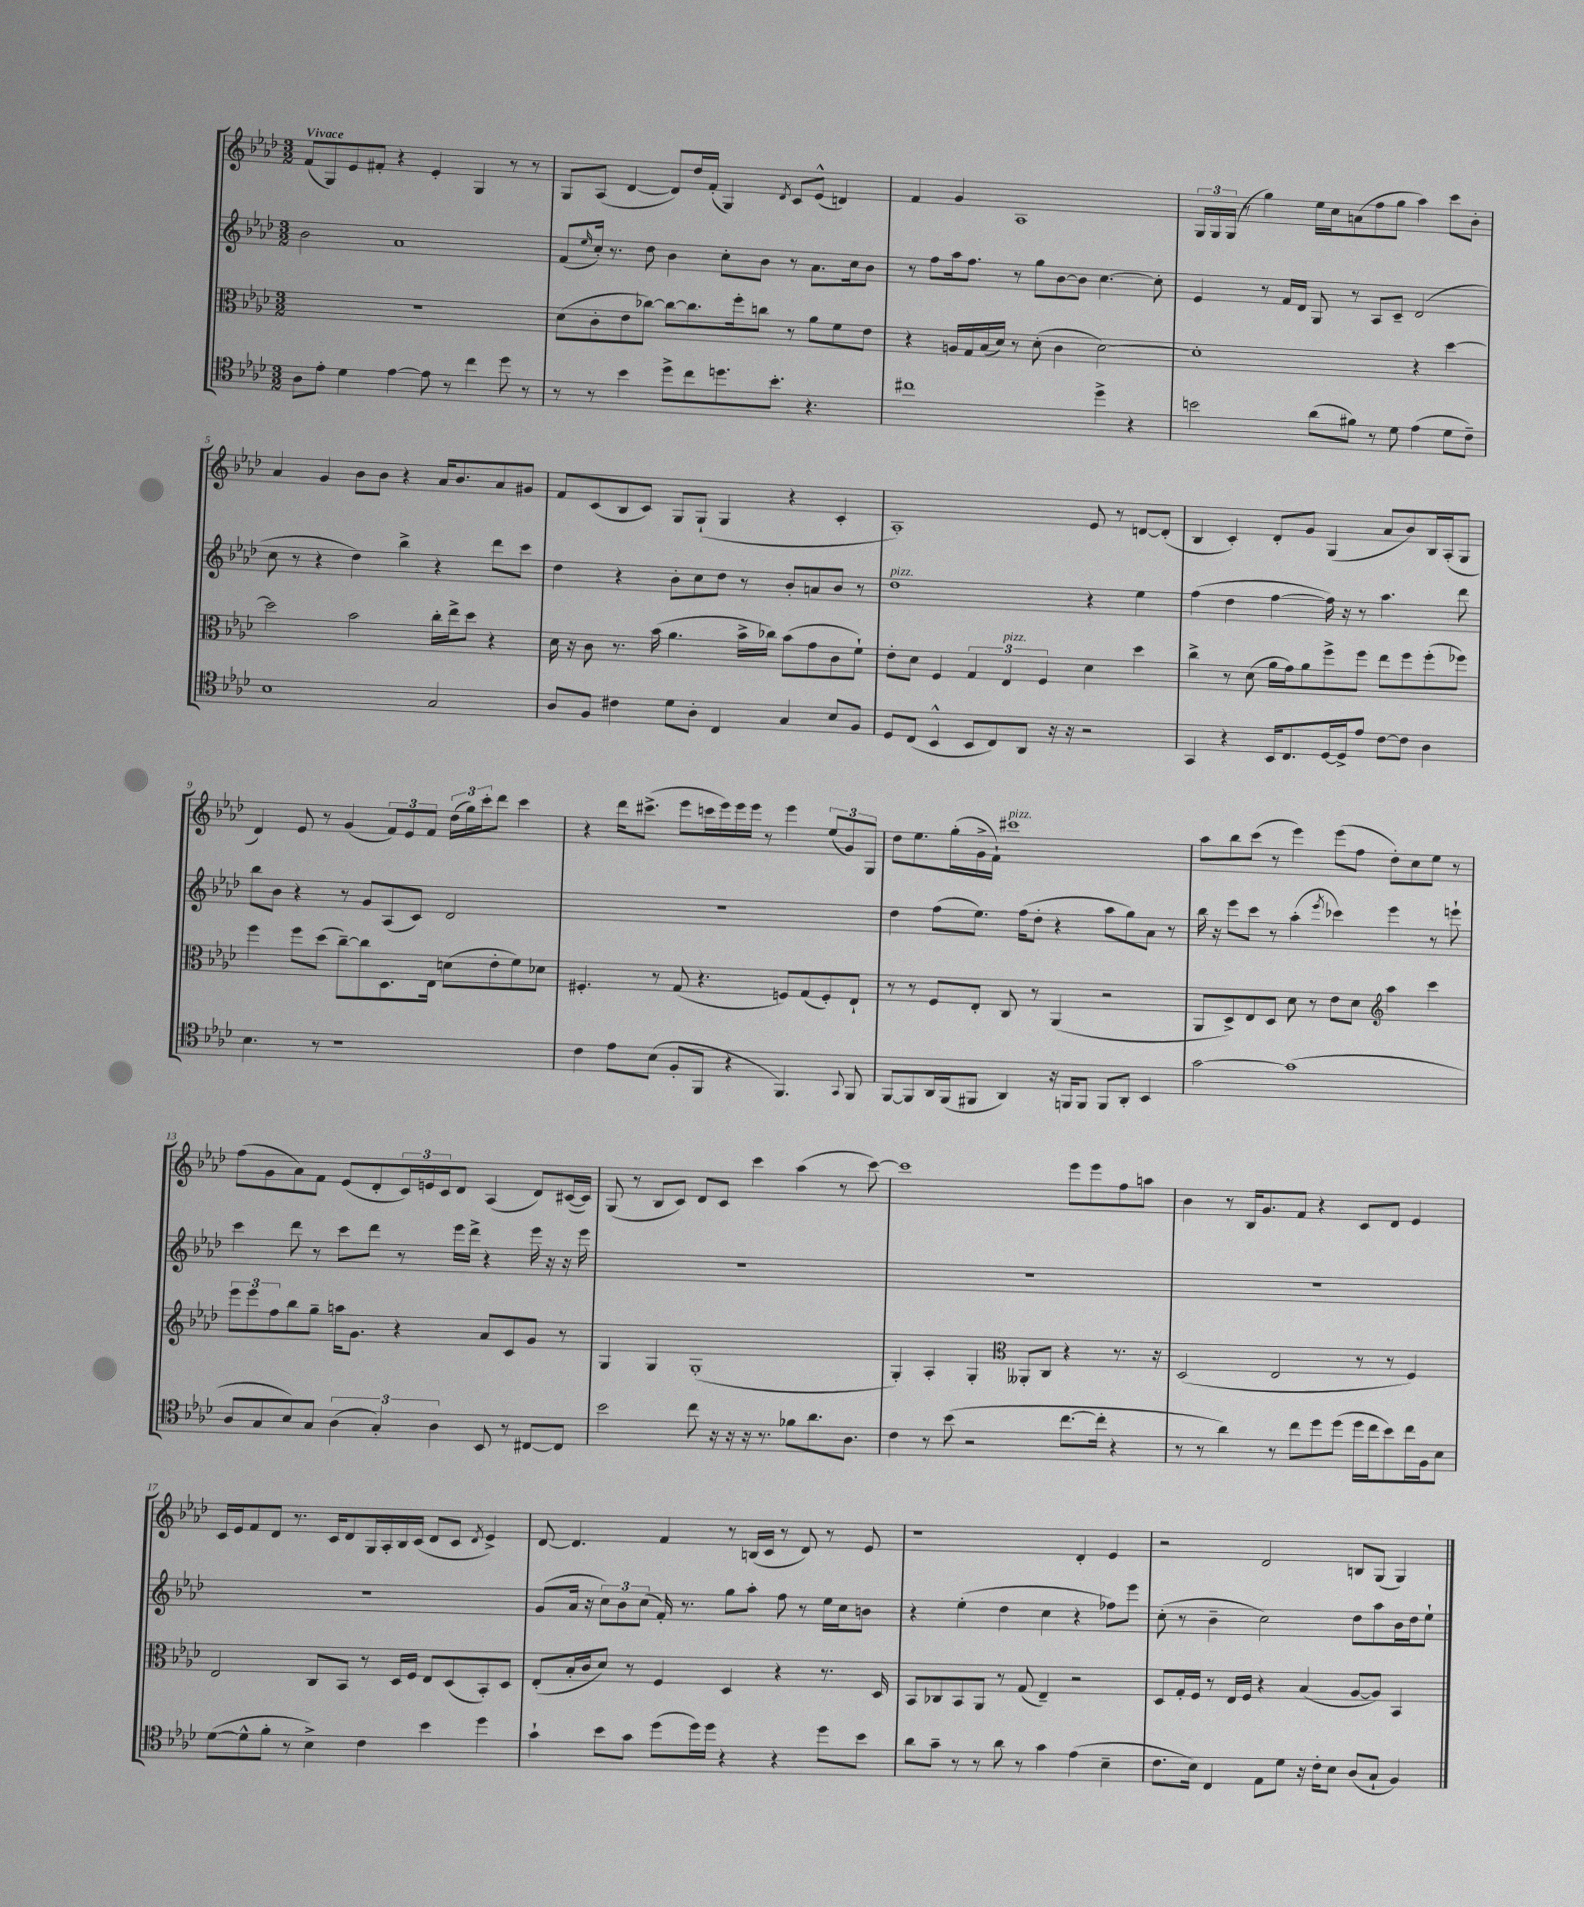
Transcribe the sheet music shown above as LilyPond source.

<<
\new StaffGroup <<
\new Staff = "s0" {
    \clef treble \key aes \major \numericTimeSignature \time 3/2 \tempo "Vivace"
    f'8( g8) ees'8 fis'8-. r4 ees'4-. g4 r8 r8 |
    g8 aes8( des'4~ des'8) des''16 f'16-.( g4) \acciaccatura { des'8 } c'8 ees'8-^( d'4) |
    f'4 g'4 aes1 |
    \tuplet 3/2 { g16 g16 g16( } r8 g''4) ees''16 c''16 a'8( f''8 g''8 aes''4) c'''8 bes'8-. |
    aes'4 g'4 bes'8 bes'8 r4 aes'16 bes'8. aes'8 gis'8 |
    f'8 c'8( bes8 c'8) g8 g8-!( g4 r4 c'4-. |
    aes1-.) ees'8 r8 d'8~ d'8-.( |
    bes4 c'4-.) des'8-. g'8 g4( aes'8 bes'8) bes16 aes16-.( g8 |
    des'4) ees'8 r8 g'4( \tuplet 3/2 { f'8) ees'8 f'8 } \tuplet 3/2 { des''16( g''16) c'''16-. } des'''8 c'''4 |
    r4 des'''16 cis'''8.->( ees'''8 c'''16 ees'''16) ees'''16 ees'''16 r8 ees'''4 \tuplet 3/2 { ees''8( g'8) g8 } |
    des''8 ees''8. g''16-.( g'16-> f'16-!) cis'''1^\markup { \italic "pizz." } |
    aes''8 bes''8 c'''8( r8 ees'''4) ees'''8( f''8 des''8-.) c''8 ees''8 r8 |
    f''8( g'8 aes'8) f'8 ees'8( des'8-. \tuplet 3/2 { c'16) e'16 c'16 } des'8 aes4( des'8) cis'16~( cis'16) |
    g8( r8 bes8 c'8) des'8 c'8 c'''4 aes''4( r8 c'''8~) |
    c'''1 ees'''8 ees'''8 f''8 a''8 |
    bes'4 r8 bes16 g'8. f'8 r4 c'8 des'8 ees'4 |
    c'16 ees'16 f'8 des'8 r8. c'16 des'8 g16 aes16-. bes16 c'16( des'8 c'8 \acciaccatura { des'8 } ees'4->) |
    des'8~ des'4. f'4 r8 b16( c'16 r8 des'8) r8 ees'8 |
    r1 des'4-. ees'4 |
    r2 des'2 b8 g8( g4) \bar "|." |
}
\new Staff = "s1" {
    \clef treble \key aes \major \numericTimeSignature \time 3/2
    bes'2 aes'1 |
    f'8( \grace { ees''16 } c''16-.) r8. des''8 bes'4 c''8-. bes'8 r8 aes'8. c''16 bes'8 |
    r8 f''8 aes''16 f''8. r8 g''8 bes'8~ bes'8 c''4.~ c''8-. |
    ees'4 r8 f'16 des'16 g8 r8 aes8 c'8-- des'2( |
    c''8 r8 r4 des''4) bes''4-> r4 des'''8 c'''8 |
    des''4 r4 bes'8-. c''8 des''8 r8 bes'8-. a'8 bes'8 r8 |
    des''1^\markup { \italic "pizz." } r4 ees''4 |
    f''4( des''4 f''4~ f''16) r16 r8 aes''4. des'''8 |
    bes''8 bes'8 r4 r8 g'8 aes8( c'8) des'2 |
    R1. |
    des''4 f''8( ees''8.) f''16( des''8-. r4 aes''8 g''8) aes'8 r8 |
    bes''16 r16 ees'''8 c'''8 r8 aes''4-.( \acciaccatura { ees'''8 } ces'''4) ees'''4 r8 e'''8-! |
    c'''4 des'''8 r8 c'''8 des'''8 r8 ees'''16 des'''16-> r4 ees'''16 r16 r16 ees'''16 |
    R1. |
    R1. |
    R1. |
    R1. |
    g'8( aes'16 r16 \tuplet 3/2 { c''8) bes'8 c''8( } f'16-.) r8. g''8 aes''8-. f''8 r8 ees''16 c''16 b'8 |
    r4 ees''4-.( des''4 c''4 r4 fes''8) ees'''8 |
    c''8-.( r8 bes'4-- c''2) des''8 aes''8 bes'16 des''16 ees''8-! \bar "|." |
}
\new Staff = "s2" {
    \clef alto \key aes \major \numericTimeSignature \time 3/2
    R1. |
    des'8( c'8-. ees'8 ces''8~) ces''8~ ces''8. f''16-. c''8 r8 aes'8 f'8 ees'8 |
    r4 a16 g16 bes16( des'16) r8 des'8-.( c'4 des'2~) |
    des'1-. r4 des''4~ |
    des''2 bes'2 c''16-. ees''16-> des''8 r4 |
    des'16 r16 c'8 r8. bes'16( aes'4. bes'16-> ces''16) bes'8( g'8 c'8 f'8-!) |
    ees'8-. des'8 f4 \tuplet 3/2 { g4 ees4^\markup { \italic "pizz." } f4 } des'4 des''4 |
    c''4-> r8 des'8( aes'16 g'16) aes'8 f''8-> f''8 ees''8 f''8 f''8-.( fes''8) |
    f''4 f''8 des''8( c''8~--) c''8 des8. ees16 d'8( ees'8-. f'8) des'8 |
    fis4.-. r8 g8( r4. f8) g8( f8-.) ees8-! |
    r8 r8 f8 ees8-. c8 r8 aes,4( r2 |
    aes,8 des8->) ees8 des8 des'8 r8 ees'8 des'8 \clef treble aes''4 c'''4 |
    \tuplet 3/2 { ees'''8 ees'''8 f''8 } bes''8 g''8-- a''16 g'8. r4 aes'8 c'8 g'8 r8 |
    g4 g4 g1-.( |
    g4-.) aes4-. g4-. \clef alto aeses,8-. c8 r4 r8. r16 |
    des2( ees2 r8 r8 f4) |
    ees2 c8 bes,8 r8 des16 f16 ees8 des8( bes,8-.) des8 |
    ees8-.( bes16-. c'16 des'8) r8 f4 des4 r4 r8. des16 |
    bes,8 ces8 bes,8 aes,8 r8 g8( ees4--) r2 |
    des8 g16-. f16 r8 ees16 f16 r4 bes4( aes8~ aes8) bes,4 \bar "|." |
}
\new Staff = "s3" {
    \clef tenor \key aes \major \numericTimeSignature \time 3/2
    aes8 ees'8-. des'4 ees'4~ ees'8 r8 c''4 des''8 r8 |
    r8 r8 bes'4 des''8-> c''8 d''8. bes'8.-. r4. |
    cis''1 des''4-> r4 |
    b'2 aes'8( fis'8) r8 des'8 ees'4( des'8 c'8--) |
    bes1 g2 |
    aes8 f8 cis'4 des'8 aes8-. c4 g4 bes8 f8 |
    des8 c8( bes,4-^ bes,8 c8) aes,8 r16 r16 r2 |
    g,4 r4 bes,16 c8. des16~ des16-> ees'8 c'8~ c'8 aes4 |
    bes4. r8 r1 |
    c'4 ees'8 bes8( f8-. f,8 r4 f,4.) \appoggiatura { g,8 } f,8 |
    f,8~ f,8 aes,16 f,16( fis,8 aes,4) r16 f,16 f,8 f,8 aes,8-. bes,4 |
    g'2~ g'1( |
    aes8 g8 bes8) g8 \tuplet 3/2 { aes4( g4-.) aes4 } bes,8 r8 cis8~ cis8 |
    bes'2 c''8 r16 r16 r16 r8. fes'8 aes'8. aes8. |
    c'4 r8 bes'8( r2 c''8.~ c''16-. r4 |
    r8 r8 aes'4) r8 c''8 des''8 des''8( des''16 c''16 bes'8) c''16 f16 bes8 |
    des'8~( des'8-^ f'8-. r8 bes4->) c'4 bes'4 des''4 |
    g'4-! bes'8 g'8 des''8( des''16) des''16 r4 r4 des''8 bes'8 |
    aes'8 g'8-- r8 r8 aes'8 r8 g'4 ees'4( bes4-- |
    c'8. bes16) c4 ees8 des'8 r16 c'16-. bes8 aes8( g8-! f4) \bar "|." |
}
>>
>>
